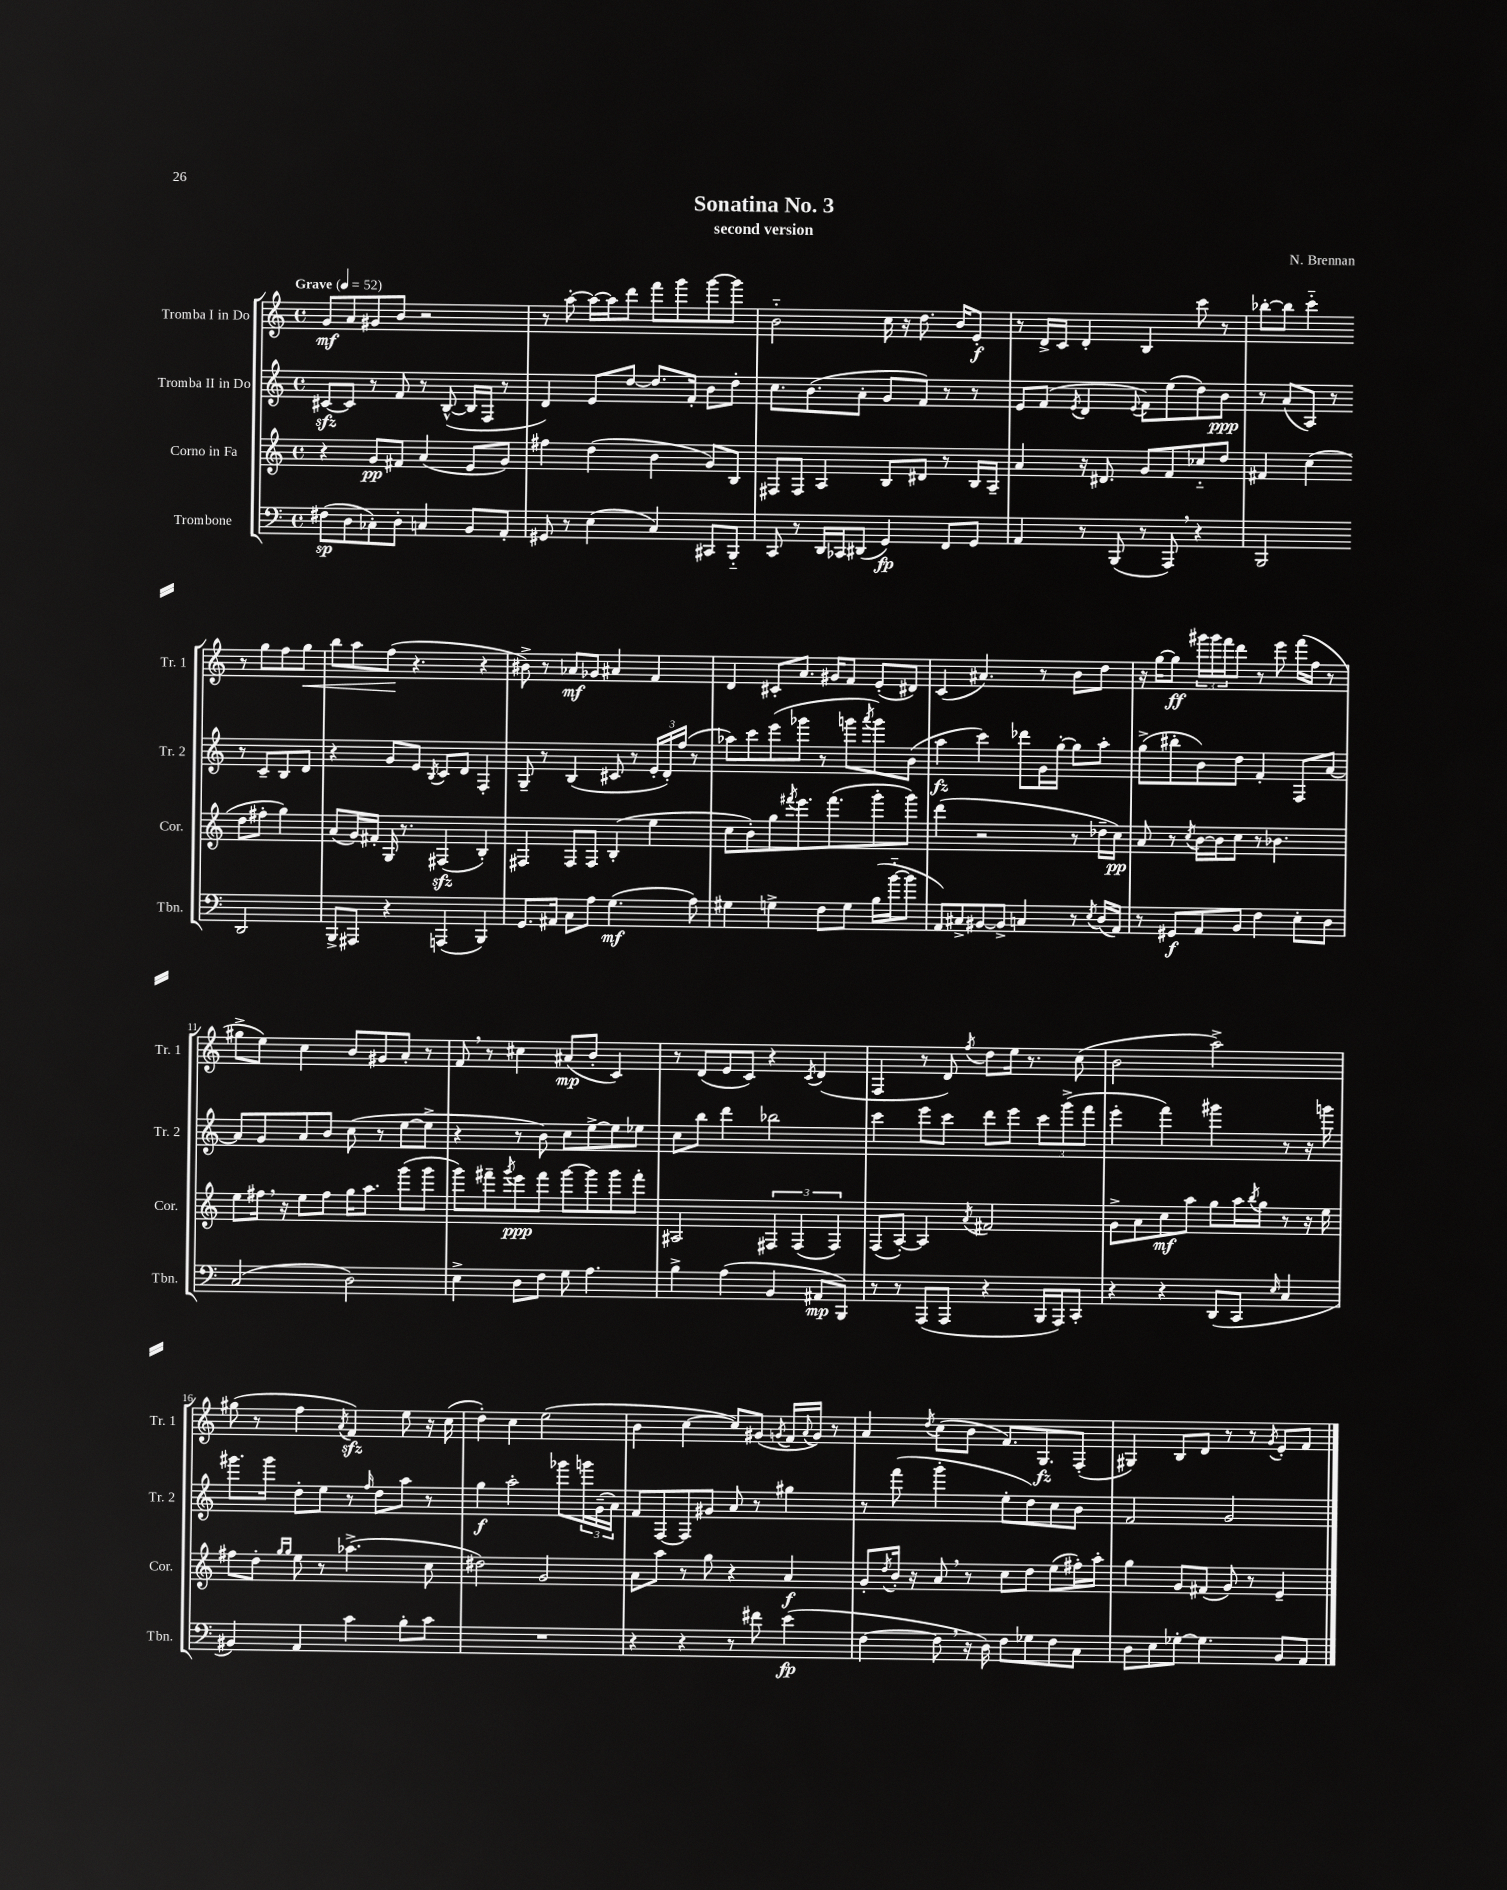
\header { title = "Sonatina No. 3" composer = "N. Brennan" subtitle = "second version" }
<<
\new StaffGroup <<
\new Staff = "s0" \with { instrumentName = "Tromba I in Do" shortInstrumentName = "Tr. 1" } {
    \clef treble \key c \major \defaultTimeSignature \time 4/4 \tempo "Grave" 4 = 52
    g'8\mf a'8 gis'8 b'8 r2 |
    r8 a''8~-. a''16~ a''16 d'''8 f'''8 g'''8 g'''8~ g'''8 |
    b'2-_ c''16 r16 d''8. b'16 e'8-.\f |
    r8 d'16-> c'16 d'4-. b4 c'''8 r8 |
    bes''8~-. bes''8 c'''4-_ r8 g''8 f''8 g''8\< |
    b''8 a''8 f''8\!( r4. r4 |
    bis'8->) r8 aes'8\mf ges'8 ais'4 f'4 |
    d'4 cis'8-. a'8. gis'16 f'8 e'8-.( dis'8) |
    c'4( ais'4.) r8 b'8 d''8 |
    r16 g''16~ g''8\ff \tuplet 3/2 { gis'''16 gis'''16 f'''16 } d'''8 r8 e'''8 f'''16( f''16 r8 |
    gis''8-> e''8) c''4 b'8 gis'8 a'8-. r8 |
    f'8 \breathe r8 cis''4 ais'8\mp( b'8-. c'4) |
    r8 d'8( e'8 c'8) r4 \acciaccatura { c'8 } d'4( |
    f4 r8 d'8) \acciaccatura { f''8 } d''8 e''16 r8. c''8( |
    b'2 a''2->) |
    gis''8( r8 f''4 \acciaccatura { a'8 } f'4\sfz) e''8 r16 c''16( |
    d''4-.) c''4 e''2( |
    b'4 c''4~ c''8) gis'8( \acciaccatura { g'8 } f'16 \appoggiatura { a'8 } g'16) r8 |
    a'4 \acciaccatura { d''8 } c''8( b'8 f'8.) g8.\fz f8-.( |
    gis4) b8 d'8 r8 r8 \acciaccatura { g'8 } e'8-. f'8 \bar "|." |
}
\new Staff = "s1" \with { instrumentName = "Tromba II in Do" shortInstrumentName = "Tr. 2" } {
    \clef treble \key c \major \defaultTimeSignature \time 4/4
    cis'8~\sfz cis'8 r8 f'8 r8 b8~-^( b16 f16 r8 |
    d'4) e'8 d''8~ d''8. f'16-. b'8 d''8-. |
    c''8. b'8.( a'8-. g'8 f'8) r8 r8 |
    e'8 f'8( \acciaccatura { e'8 } d'4 \appoggiatura { e'8 } f'8) e''8( d''8) b'8\ppp |
    r8 a'8( a8) r8 r8 c'8-- b8 d'8 |
    r4 g'8 e'8 \acciaccatura { b8 } c'8 d'8 f4-. |
    g8-- r8 b4( cis'8 r8 \tuplet 3/2 { e'16-. d'16-.) f''16( } r8 |
    aes''8) c'''8 e'''8( ges'''8 r8 g'''8 \acciaccatura { a'''8 } g'''8) b'8( |
    a''4\fz c'''4) des'''8 g'16 g''16~-. g''8 a''8-. |
    g''8->( bis''8-. b'8) d''8 f'4-. f8 a'8~ |
    a'8 g'8 a'8 b'8 c''8( r8 e''8~ e''8-> |
    r4 r8 b'8) c''8 e''8~-> e''8 ees''8 |
    c''8 b''8 d'''4 bes''2 |
    c'''4 e'''8 c'''8 d'''8 e'''8 \tuplet 3/2 { c'''8 g'''8->( f'''8 } |
    e'''4-. f'''4) gis'''4 r8 r16 g'''16 |
    gis'''8. gis'''16 d''8-. e''8 r8 \grace { f''16 } d''8 a''8 r8 |
    g''4\f a''2-. ges'''8 \tuplet 3/2 { g'''16 g'16--( a'16) } |
    f'8 f8~ f8 gis'8 a'8 r8 gis''4 |
    r8 f'''8( g'''4-. e''8-. d''8) c''8 b'8 |
    f'2 g'2 \bar "|." |
}
\new Staff = "s2" \with { instrumentName = "Corno in Fa" shortInstrumentName = "Cor." } {
    \clef treble \key c \major \defaultTimeSignature \time 4/4
    r4 g'8\pp fis'8 a'4( e'8 g'8) |
    fis''4 d''4( b'4 g'8) b8 |
    fis8 fis8 a4 b8 dis'8 r8 b16 a16-- |
    a'4 r16 dis'8. g'8 f'8 ces''8-_ d''8 |
    fis'4 c''4( d''8 fis''8-. g''4) |
    a'8( g'16) fis'16-. g16 r8. fis4\sfz( b4-.) |
    fis4 fis8 fis8 b4-.( e''4 |
    c''8 b'8-.) g''8 \acciaccatura { fis'''8 } e'''8. fis'''8.( g'''8-. g'''8) |
    d'''4( r2 r8 des''16-- c''16\pp) |
    a'8 r8 \acciaccatura { c''8 } b'16~ b'16 c''8 r8 bes'4. |
    e''8 fis''16 \breathe r16 e''8 fis''8 g''16 a''8. g'''8( g'''8 |
    g'''8) fis'''8-- \acciaccatura { g'''8 } e'''8\ppp fis'''8 g'''8~ g'''8 g'''8 fis'''8-. |
    ais2 \tuplet 3/2 { fis4 fis4( fis4) } |
    f8( a8~-.) a4 \acciaccatura { a'8 } fis'2 |
    g'8-> a'8 c''8\mf a''8 g''8 a''16 \acciaccatura { b''8 } g''16 r8 r16 e''16 |
    fis''8 d''8-. \grace { g''16 g''16 } e''8 r8 aes''4.->( c''8 |
    dis''2) g'2 |
    a'8 a''8 r8 g''8 r4 a'4\f |
    g'8-. \acciaccatura { d''8 } b'16-. r16 a'8 \breathe r8 c''8 d''8 e''8( fis''16-.) a''16-. |
    g''4 g'8 fis'8( g'8) r8 e'4-- \bar "|." |
}
\new Staff = "s3" \with { instrumentName = "Trombone" shortInstrumentName = "Tbn." } {
    \clef bass \key c \major \defaultTimeSignature \time 4/4
    fis8\sp( d8 ces8-.) d8-. c4 b,8 a,8-. |
    gis,8 r8 e4( c4) cis,8 b,,8-_ |
    c,8 r8 d,16 ces,16 dis,8( g,4\fp) f,8 g,8 |
    a,4 r8 b,,8( r8 a,,8) \breathe r4 |
    b,,2 d,2 |
    b,,8-> ais,,8 r4 a,,4( b,,4) |
    g,8. ais,16 c8 a8 g4.\mf( a8) |
    gis4 g4-> f8 g8 b16( b'16~-_ b'8 |
    a,8) cis8-> bis,8~ bis,8-> c4 r8 \acciaccatura { e8 } d16( a,16) |
    r8 gis,8\f a,8 b,8 f4 e8-. d8 |
    c2( d2) |
    e4-> d8 f8 g8 a4. |
    b4-> a4( b,4 ais,8\mp b,,8) |
    r8 r8 a,,8( a,,8 r4 b,,16 a,,16) c,8-. |
    r4 r4 d,8( c,8 \grace { e16 } c4 |
    bis,4) a,4 c'4 b8-. c'8 |
    R1 |
    r4 r4 r8 fis'8 e'4\fp( |
    f4~ f8 \breathe r16 d16) f8 ges8 f8 c8 |
    d8 e8 ges8~-. ges4. b,8 a,8 \bar "|." |
}
>>
>>
